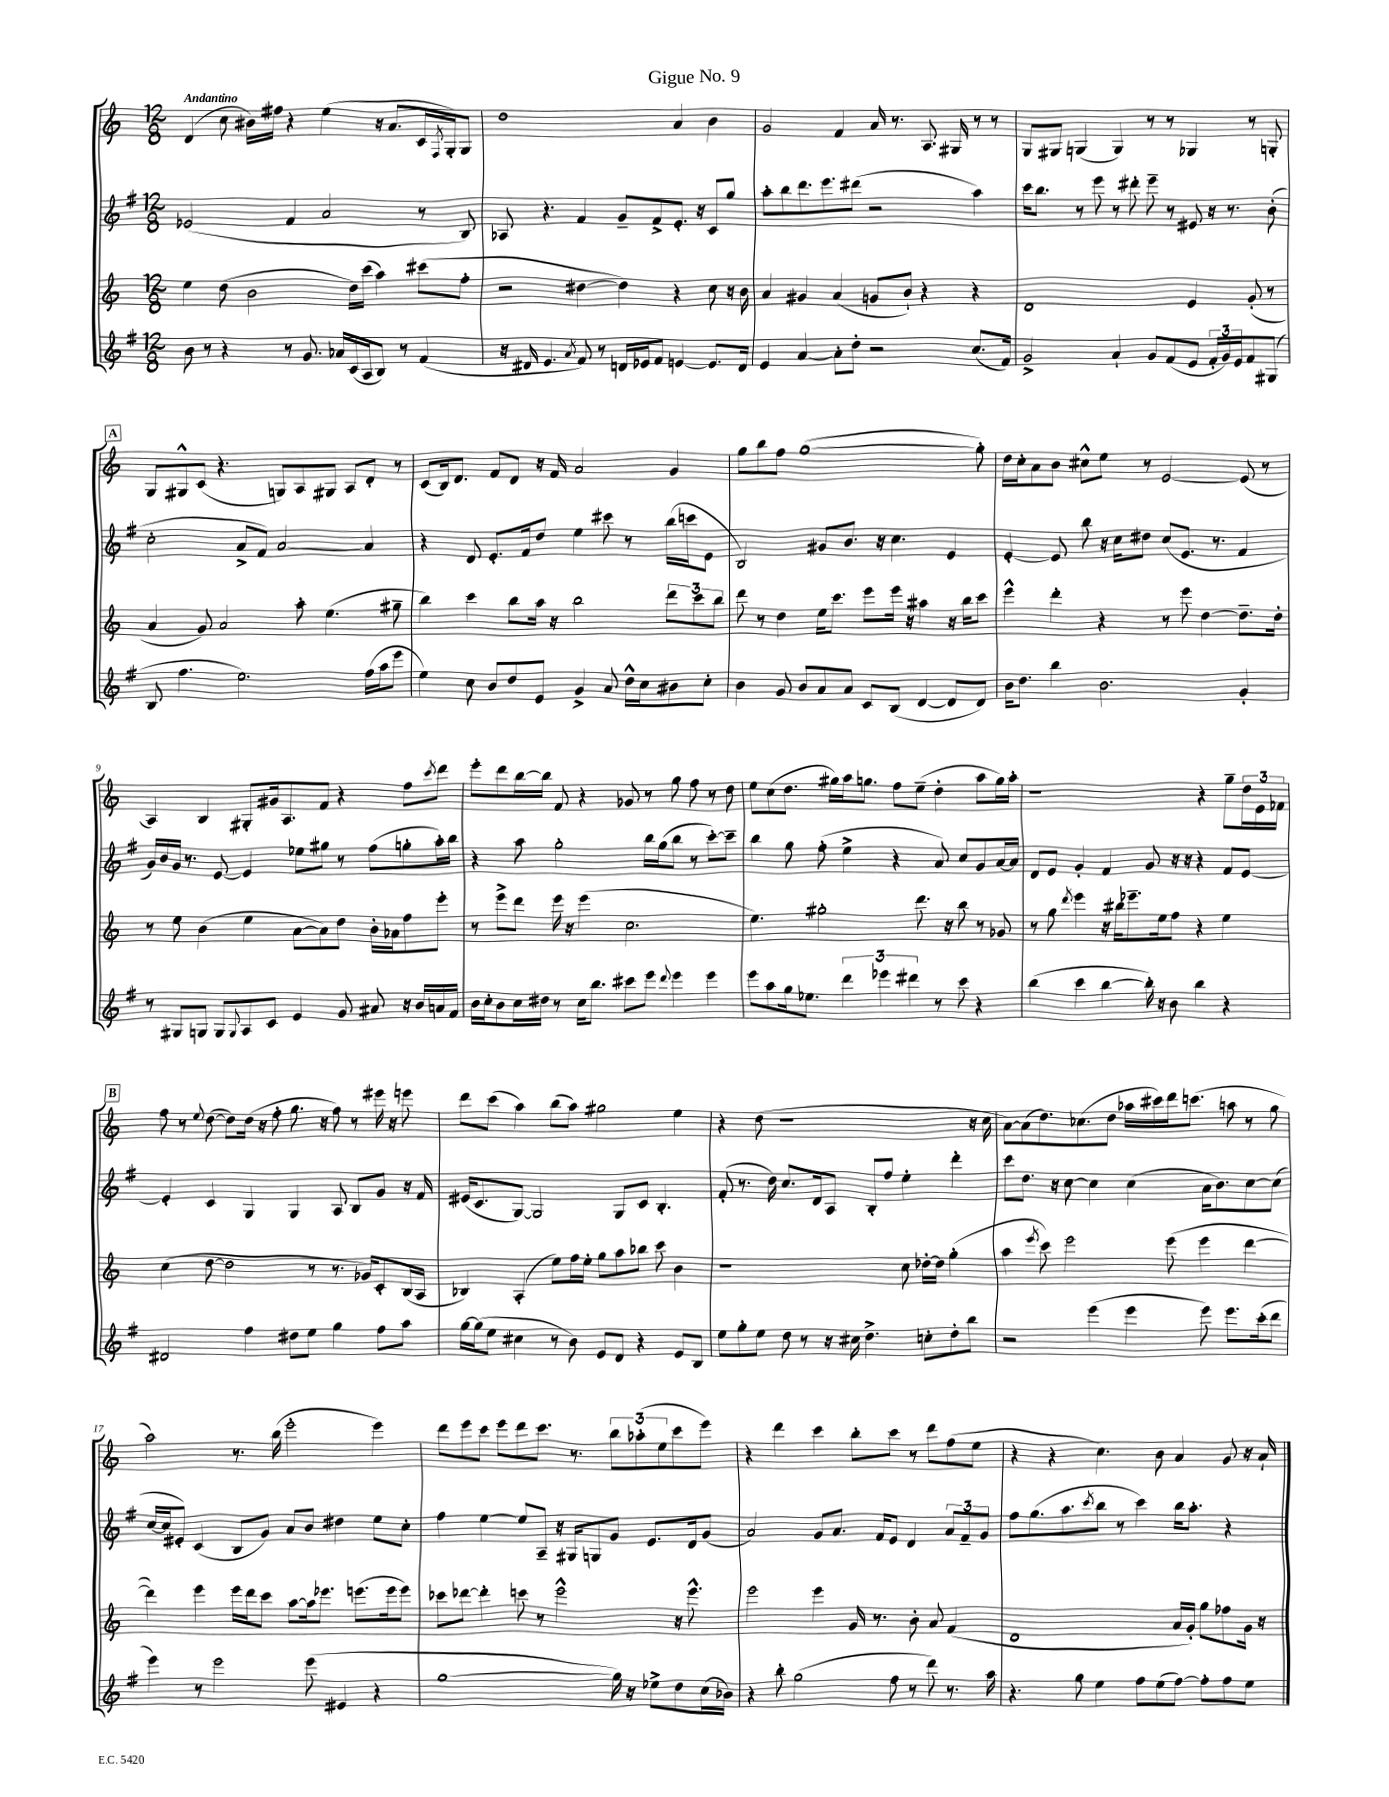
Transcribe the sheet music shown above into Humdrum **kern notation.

**kern	**kern	**kern	**kern
*part4	*part3	*part2	*part1
*staff4	*staff3	*staff2	*staff1
*clefG2	*clefG2	*clefG2	*clefG2
*k[f#]	*k[]	*k[f#]	*k[]
*M12/8	*M12/8	*M12/8	*M12/8
=1	=1	=1	=1
!	!	!	!LO:TX:a:B:t=Andantino
8b\	4ee\	(2e-X/	(4d/
8r	.	.	.
4r	(8dd\	.	8cc\
.	2b\	.	16b#X\LL)
.	.	.	16ff#X\JJ
8r	.	4f#/	4r
8.g/	.	.	.
.	.	2a/	(4ee\
16a-X/LL	.	.	.
(16c/	16dd\LL)	.	.
16A/J	(16ccc\JJ	.	.
8B/J)	4aa\)	.	16r
.	.	.	8.a/L
8r	.	.	.
(4f#/	(8ccc#X\L	8r	16c/L
.	.	.	8qF/
.	.	.	16G'/J)
.	8ff'\J	8B/)	8G/J
=2	=2	=2	=2
16r	2r	8A-X/	1dd
16d#X/	.	.	.
4.e/	.	4.r	.
8qa/	.	.	.
8f#/)	[4dd#X\	4f#/	.
8r	.	.	.
16dn/LL	4dd#\])	8g~/L	.
16e-X/J	.	.	.
8f#/J	.	8f#^/	.
[4en/	4r	8.e'/J	4a/
.	.	16r	.
8.e/L]	8cc\	8c/L	4b\
.	16r	8gg/J	.
16d/Jk	16b\	.	.
=3	=3	=3	=3
4e/	4a/	8aa'\L	2g/
.	.	8bb\	.
[4a/	4g#X/	8.ddd\	.
.	.	8.eee\	.
8a'\L]	(4a/	.	4f/
8dd'\J	.	(8ddd#X\J	.
2r	8gn/L	2r	16a/
.	.	.	8.r
.	8b`/J)	.	.
.	4r	.	8.A/
.	.	.	16G#X/
(8.cc/L	4r	4aa\)	8r
.	.	.	8r
16f#/Jk)	.	.	.
=4	=4	=4	=4
2g^/	1d	16ccc\KL	8G/L
.	.	8.bb\J	.
.	.	.	8G#X/J
.	.	8r	(4Gn/
.	.	8eee\	.
4a`/	.	8r	4G/)
.	.	8ddd#X'\	.
8g/L	.	8eee~\	8r
(8f#/	.	8r	8r
8e/J	4e/	8e#X/	4G-X/
24f#'/LL	.	16r	.
24g/)	.	.	.
.	.	8.r	.
24e/J	.	.	.
8f#/	(8g'/	.	8r
(8G#X/J	8r	(8b'\	8Gn'/
!!LO:LB:g=z
!!LO:REH:place=s1:t=A
=5	=5	=5	=5
8B/	4a/	2cc'\	8G/L
4.ff#\	.	.	8G#X^^/
.	8g/)	.	(8c/J
.	2a/	.	4.r
2.ee\)	.	8a^/L	.
.	.	8f#/J)	.
.	.	[2a/	8Gn/L)
.	8aa'\	.	8A/
.	(4.ee\	.	8G#X/J
.	.	.	8A/L
(16ff#\LL	.	4a/]	8d'/J
16aa\J	.	.	.
8eee\J	8gg#X~\	.	8r
=6	=6	=6	=6
4ee\)	4bb\)	4r	(8c/L
.	.	.	16B/k)
.	.	.	8.d/J
8cc\	4ccc\	8d/	.
8b/L	.	8.e'/L	8f/L
8dd/	8bb\L	.	8d/J
.	.	16f#/k	.
8e/J	16aa\Jk	8dd/J	16r
.	16r	.	16f/
4g^/	2bb\	4ee\	2a/
8a/	.	8ccc#X\	.
16dd^^\LL	.	8r	.
16cc\J	.	.	.
8b#X\	12ddd\L	(16bb\LL	4g/
.	.	16cccn\J	.
.	12ccc\	.	.
8cc'\J	.	8e\J	.
.	12bb\J	.	.
=7	=7	=7	=7
4b\	8ddd\	2B/)	8gg\L
.	8r	.	8bb\
8g/	4dd\	.	8ff\J
8b/L	.	.	([1gg
8a/	16ee\KL	8g#X/L	.
.	8.ccc\J	.	.
8a/J	.	8.b/J	.
8c/L	8eee\L	.	.
.	.	16r	.
(8B/J	16eee\Jk	4.cc\	.
.	16r	.	.
[4d/	4aa#X\	.	.
8d/L]	16r	4e/	.
.	16bb\KL	.	.
8d/J)	8ccc\J	.	8gg'\])
=8	=8	=8	=8
16b\KL	4eee^^\	[4e'/	16dd\LL
8.dd\J	.	.	16cc'\J
.	.	.	8a\
4bb\	4ddd'\	8e/]	8b\J
.	.	8bb\	8cc#X^^\L
2.b\	4r	16r	8ee\J
.	.	16cc\KL	.
.	.	8dd#X\J	8r
.	8r	(8cc/L	[2e/
.	8eee\	8.e/J	.
.	[4dd\	.	.
.	.	8.r	.
4g'/	8.dd~\L]	4f#/	(8e/]
.	.	.	8r
.	16dd'\Jk	.	.
!!LO:LB:g=z
=9	=9	=9	=9
8r	8r	16g/LL)	4A/)
.	.	16b/	.
8G#X/L	8ee\	16g/JJ	.
.	.	8.r	.
8Gn/J	(4b\	.	4B/
8G/L	.	[8e/	.
8qqG/	.	.	.
8A/	4ee\	4e/]	8G#X'/L
8c/J	.	.	16g#X/k
.	.	.	8.A/
4e/	[8a\L	8ee-X\L	.
.	8a\])	8gg#X\J	8f/J
8g/	8dd\J	8r	4r
8a#X/	16b'\LL	(8ff#\L	.
.	16a-X\J	.	.
16r	8ff\	8ggn'\	8ff\L
16b/LL	.	.	.
.	.	.	8qccc/
16an/	8eee'\J	16aa'\L)	8ddd\J
16f#/JJ	.	16bb\JJ	.
=10	=10	=10	=10
16b\LL	8r	4r	8eee'\L
16cc'\J	.	.	.
8b\	8eee^\L	.	8ddd\
16cc\L	8ddd\J	8aa\	[16bb\L
16dd#X\JJ	.	.	16bb\JJ]
8r	16eee\	2gg'\	8f/
.	16r	.	.
16cc\KL	(4eee\	.	4r
8.bb\J	.	.	.
8ccc#X\L	2.cc\	.	8g-X/
8eee\J	.	16bb\LL	8r
.	.	(16gg\J	.
8qqddd/	.	.	.
4eee\	.	8bb\J	8gg\
.	.	8r	8ff\
4eee\	.	[8ccc'\L)	8r
.	.	8ccc~\J]	8dd\
=11	=11	=11	=11
8eee\L	4.ee\)	4bb\	8ee\L
8aa\	.	.	(8cc\
16gg\k	.	8gg\	8.dd\J
8.ee-X\J	.	.	.
.	2gg#X'\	(8ff#'\	.
.	.	.	16gg#X\LL)
6ddd\	.	4ee^\	16aa\J
.	.	.	8.ggn\J
6eee-X\	.	.	.
.	.	4r	8ff\L
6ddd#X\	.	.	.
.	8.ddd\	.	(8ee~\J
8r	.	8a/)	4dd'\
.	16r	.	.
8ccc\	8bb\	8cc/L	.
4r	8r	8g/	8aa\L
.	8g-X/	[16a/L	16gg\L)
.	.	16a/JJ]	16aa'\JJ
=12	=12	=12	=12
(4bb\	8r	8d/L	1r
.	8gg\	8e/J	.
.	8qddd/	.	.
4ccc\	4eee\	4g'/	.
[4bb\	16r	4f#/	.
.	16bb#X\KL	.	.
.	8.eee-X~\	.	.
16bb'\])	.	8g/	.
16r	16ee\k	.	.
8b\	8ff\J	16r	.
.	.	16r	.
4bb\	4r	4r	4r
4r	4ee\	8f#/L	8gg~\L
.	.	[8e/J	24dd\L
.	.	.	24e\
.	.	.	24f-X\JJ
!!LO:LB:g=z
!!LO:REH:place=s1:t=B
=13	=13	=13	=13
2d#X/	(4cc\	4e'/]	8ff\
.	.	.	8r
.	.	.	8qqee/
.	[8dd\	4c/	([8dd\
.	2dd\]	.	8dd\L])
4ff#\	.	4G/	(16dd\Jk
.	.	.	16r
.	.	.	8ff'\
8dd#X\L	.	4G/	8.gg\
8ee\J	8r	.	.
.	.	.	16r
4gg\	8.r	8A/	8ff\)
.	.	8B/L	8r
.	16g-X/KL)	.	.
8ff#\L	8c'/	8g/J	16eee#X\
.	.	.	16r
8aa\J	(16B/L	16r	8eeen\
.	16A/JJ	16f#/	.
=14	=14	=14	=14
[16gg\LL	4B-X/)	(16e#X/KL	8ddd\L
(16gg\J]	.	8.c/	.
8ee\J	.	.	(8ccc\J
4cc#X\	(4A'/	[8G/J)	4aa\)
.	.	2G/]	.
8r	8ee\L)	.	(8bb\L
8b\)	16ff\L	.	8aa\J)
.	16ee'\JJ	.	.
8e/L	8gg\L	.	2gg#X\
8d/J	8aa\	8G/L	.
4r	8bb-X\J	8c/J	.
.	8ccc\	4.B'/	.
8e/L	4b\	.	4ee\
8B/J	.	.	.
=15	=15	=15	=15
8ee\L	1r	(8f#'/	4r
8gg'\	.	8.r	.
8ee\J	.	.	(8dd\
.	.	16dd\)	.
8dd\	.	8.cc/L	1r
8r	.	.	.
.	.	16d/k	.
16r	.	8A/J	.
16cc#X\	.	.	.
4.dd^\	.	8B'/L	.
.	.	8ff#/J	.
.	8cc\	4ee'\	.
8ccn'\L	[16dd-X'\LL	.	.
.	16dd-\JJ]	.	.
8dd'\	(4gg'\	4ddd'\	.
8bb\J	.	.	16r
.	.	.	16cc\
=16	=16	=16	=16
2r	4aa\	8ccc\L	[8a\L)
.	.	8.dd\J	(8a\]
.	8qeee/	.	.
.	8ccc\)	.	8.dd\)
.	.	16r	.
.	2eee\	[8cc\	.
.	.	.	(8.cc-X\
(4eee\	.	4cc\]	.
.	.	.	8dd\J
4eee\	.	(4cc\	16aa-X\LL
.	.	.	16ccc#X\)
.	(8eee\	.	16ddd\J
.	.	.	(8.cccn\J
8eee\)	4eee\	16a\KL	.
.	.	8.b\)	.
8.eee\L	.	.	8aan\
.	[4ddd\	[8cc\	8r
(16ccc'\k	.	.	.
8ddd\J	.	(8cc\J]	8gg\
!!LO:LB:g=z
=17	=17	=17	=17
4eee\)	4ddd\])	[16cc/LL	2aa\)
.	.	16cc/J]	.
.	.	8e#X'/J)	.
8r	4eee\	(4c/	.
2eee\	.	.	.
.	16eee\LL	8B/L	8.r
.	16ddd\J	.	.
.	8ccc\J	8g/J)	.
.	.	.	(16bb\
.	[8aa\L	8a/L	2eee'\
(8eee\	16aa\k]	8b/J	.
.	8.eee-X\J	.	.
4e#X/	.	4dd#X\	.
.	(8.eeen\L	.	.
4r	.	8ee\L	4eee\)
.	16eee\k	.	.
.	8eee\J)	8cc'\J	.
=18	=18	=18	=18
[1gg	8ccc-X\L	4ff#\	8ddd\L
.	[8ddd-X\J	.	8eee\
.	4ddd-'\]	[4ee\	8ccc\J
.	.	.	8eee\L
.	8cccn\	8ee/L]	8ddd\
.	8r	8A~/J	8.ccc\J
.	2eee^^\	16r	.
.	.	16G#X/KL	8.r
.	.	8Gn/	.
16gg\])	.	8g/J	12bb\L
16r	.	.	.
.	.	.	(12aa-X'\
8ee-X^\L	.	8.e/L	.
.	.	.	12ee\
8dd\	16r	.	8ccc\
.	8.eee^^\	16d/k	.
(16cc\L	.	(8g/J	8eee\J)
16b-X\JJ)	.	.	.
=19	=19	=19	=19
4r	2eee\	2a/)	4r
8bb'\	.	.	4ddd\
(2gg\	.	.	.
.	4eee\	8g/L	4ccc\
.	.	8.a/J	.
.	16g/	.	8bb'\L
.	8.r	16f#/KL	.
8ff#\	.	8e/J	8ccc\J
8r	8b'\	4d/	8r
8ddd\)	8a/	.	8ddd\L
8.r	(4f/	12a/L	(8ff\
.	.	12f#~/	.
.	.	.	8ee\J
.	.	12g/J	.
16aa\	.	.	.
=20	=20	=20	=20
4.r	1d	8ff#\L	4r
.	.	(8.gg\	.
.	.	.	4r
.	.	8.aa\	.
8gg\	.	.	.
.	.	8qccc/	.
4ee\	.	8bb\J	4.cc\)
.	.	8r	.
8ff#\L	.	4ccc\)	.
(8ee\	.	.	8b\
[8ff#\J)	16a/LL	16bb\KL	4a/
.	16g'/JJ)	8.aa'\J	.
8ff#'\L]	8gg\L	.	.
8ff#\	8ff-X\	4r	8g/
8ee\J	16g\Jk	.	16r
.	16r	.	16a`/
==	==	==	==
*-	*-	*-	*-
